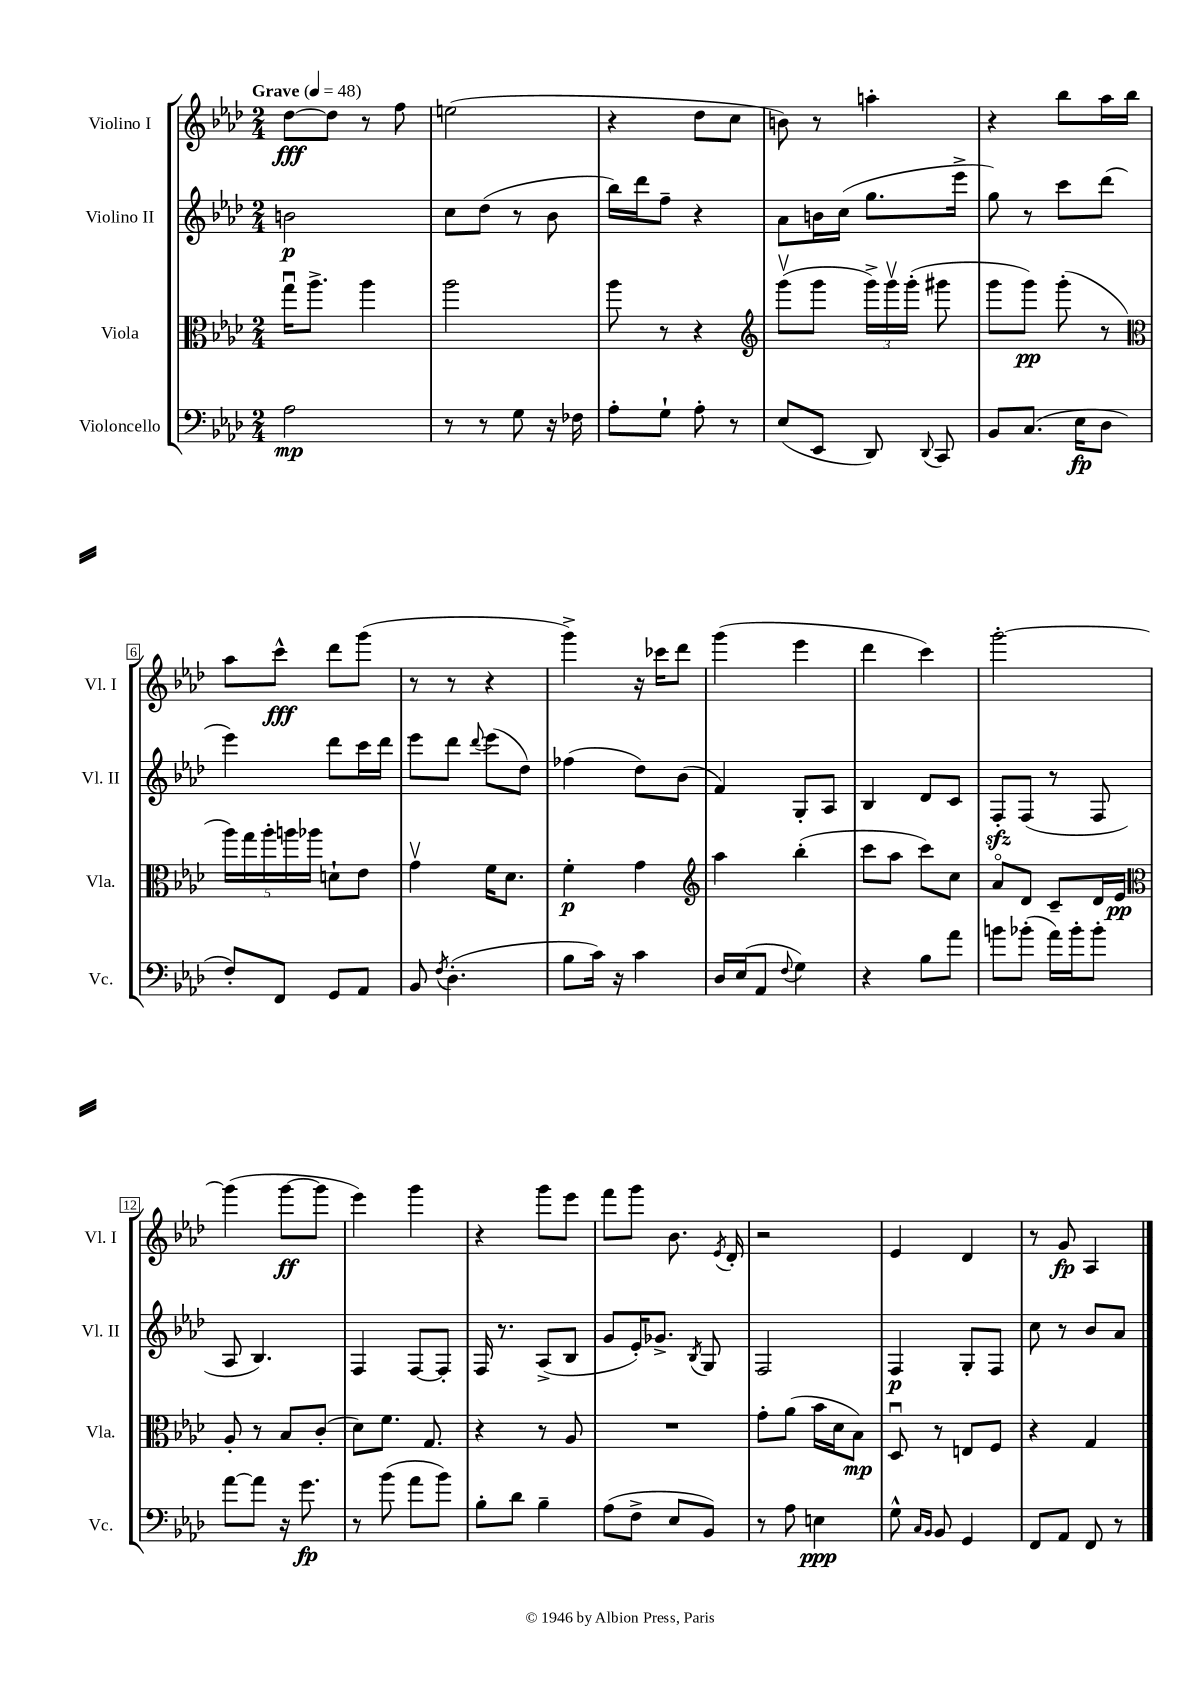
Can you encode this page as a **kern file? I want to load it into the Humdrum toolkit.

**kern	**kern	**kern	**kern
*staff4	*staff3	*staff2	*staff1
*clefF4	*clefC3	*clefG2	*clefG2
*k[b-e-a-d-]	*k[b-e-a-d-]	*k[b-e-a-d-]	*k[b-e-a-d-]
*M2/4	*M2/4	*M2/4	*M2/4
*MM48	*MM48	*MM48	*MM48
2A-\	16ggu\LK	2b\	[8dd-\L
.	8.aa-^\J	.	.
.	.	.	8dd-\]J
.	4aa-\	.	8r
.	.	.	8ff\
=	=	=	=
8r	2aa-\	8cc\L	(2ee\
8r	.	(8dd-\J	.
8G\	.	8r	.
16r	.	8b-\	.
16F-\	.	.	.
=	=	=	=
8A-'\L	8aa-\	16bb-\LL)	4r
.	.	16ddd-\J	.
8G`\J	8r	8ff~\J	.
8A-'\	4r	4r	8dd-\L
8r	.	.	8cc\J
=	=	=	=
*	*clefG2	*	*
(8E-/L	(8gggv\L	8a-\L	8b\)
8EE-/J	8ggg\J	16b\L	8r
.	.	(16cc\JJ	.
8DD-/)	24ggg^\LL)	8.gg\L	4aa'\
.	24gggv\	.	.
.	(24ggg'\JJ	.	.
8qqDD-/	.	.	.
8CC/	8ggg#\	.	.
.	.	16eee-^\Jk	.
=	=	=	=
8BB-/L	8ggg\L	8gg\)	4r
(8.C/J	8ggg\J)	8r	.
.	(8ggg'\	8ccc\L	8bb-\L
16E-\LK	.	.	.
8D-\J	8r	(8ddd-\J	16aa-\L
.	.	.	16bb-\JJ
=	=	=	=
*	*clefC3	*	*
8F'/L)	20aa-\LL)	4eee-\)	8aa-\L
.	20gg\	.	.
.	20aa-'\	.	.
8FF/J	.	.	8ccc^^\J
.	20aa\	.	.
.	20aa-\JJ	.	.
8GG/L	8d`\L	8ddd-\L	8ddd-\L
8AA-/J	8e-\J	16ccc\L	(8ggg\J
.	.	16ddd-\JJ	.
=	=	=	=
8BB-/	4gv\	8eee-\L	8r
8qF/	.	.	.
(4.D-'\	.	8ddd-\J	8r
.	.	8qqddd-/	.
.	16f\LK	(8eee-\L	4r
.	8.d-\J	.	.
.	.	8dd-\J)	.
=	=	=	=
8B-\L	4f'\	(4ff-\	4ggg^\)
16c\Jk)	.	.	.
16r	.	.	.
4c\	4g\	8dd-\L)	16r
.	.	.	16ccc-\LK
.	.	(8b-\J	8ddd-\J
=	=	=	=
*	*clefG2	*	*
16D-/LL	4aa-\	4f/)	(4ggg\
(16E-/J	.	.	.
8AA-/J	.	.	.
8qqF/	.	.	.
4G\)	(4bb-'\	8G'/L	4eee-\
.	.	8A-/J	.
=	=	=	=
4r	8ccc\L	4B-/	4ddd-\
.	8aa-\J	.	.
8B-\L	8ccc\L)	8d-/L	4ccc\)
8a-\J	8cc\J	8c/J	.
=	=	=	=
8b\L	8a-o/L	8F'/L	[2ggg'\
(8b-'\J	8d-/J	(8F/J	.
16a-\LL)	8c~/L	8r	.
16b-'\J	.	.	.
8b-'\J	16d-/L	8F/	.
.	16e-/JJ	.	.
=	=	=	=
*	*clefC3	*	*
[8a-\L	8A-'/	8A-/	(4ggg\]
8a-\]J	8r	4.B-/)	.
16r	8B-/L	.	[8ggg\L
8.g\	.	.	.
.	(8c'/J	.	8ggg\]J
=	=	=	=
8r	8d-\L)	4F/	4eee-\)
(8b-\	8.f\J	.	.
8a-\L	.	[8F/L	4ggg\
.	8.G/	.	.
8b-\J)	.	8F'/]J	.
=	=	=	=
8B-'\L	4r	16F/	4r
.	.	8.r	.
8d-\J	.	.	.
4B-~\	8r	(8A-^/L	8ggg\L
.	8A-/	8B-/J	8eee-\J
=	=	=	=
(8A-\L	2r	8g/L	8fff\L
8F^\J	.	16e-'/K)	8ggg\J
.	.	8.g-^/J	.
8E-/L	.	.	8.b-\
.	.	8qB-/	.
8BB-/J)	.	8G/	.
.	.	.	8qe-/
.	.	.	16d-'/
=	=	=	=
8r	8g'\L	2F/	2r
8A-\	(8a-\J	.	.
4E\	16b-\LL	.	.
.	16d-\J	.	.
.	8B-\J)	.	.
=	=	=	=
8G^^\	8D-u/	4F/	4e-/
16qqC/LL	.	.	.
16qqBB-/JJ	.	.	.
8BB-/	8r	.	.
4GG/	8E/L	8G'/L	4d-/
.	8F/J	8F/J	.
=	=	=	=
8FF/L	4r	8cc\	8r
8AA-/J	.	8r	8g/
8FF/	4G/	8b-/L	4A-/
8r	.	8a-/J	.
==	==	==	==
*-	*-	*-	*-
